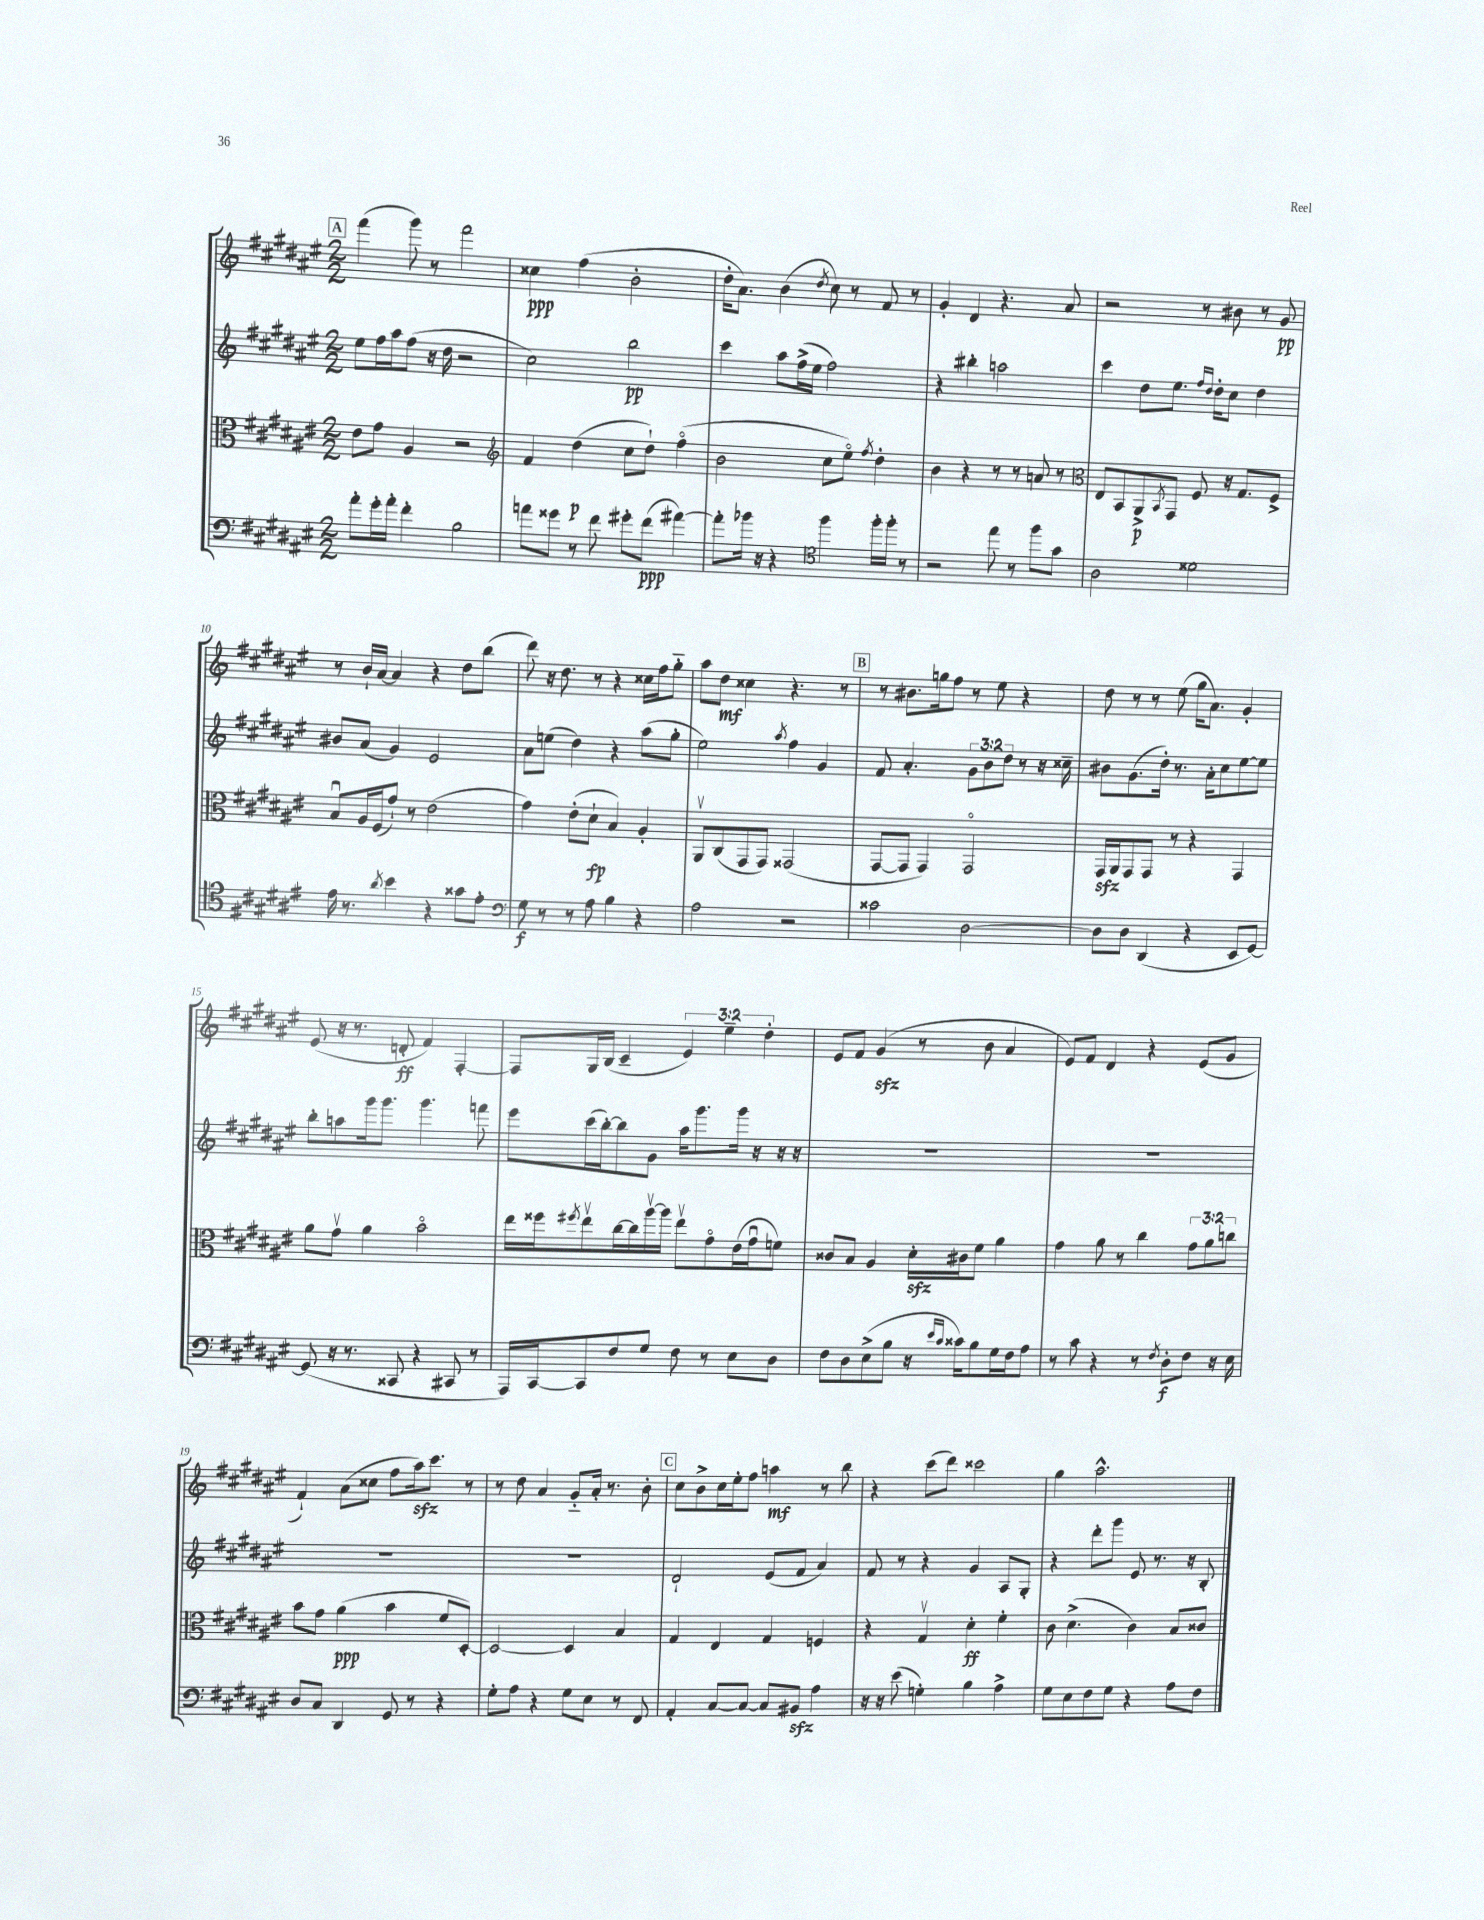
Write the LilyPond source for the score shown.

<<
\new StaffGroup <<
\new Staff = "s0" {
    \clef treble \key fis \major \numericTimeSignature \time 2/2 \override Staff.TupletNumber.text = #tuplet-number::calc-fraction-text
    \mark \markup { \box "A" } fis'''4( gis'''8) r8 fis'''2 |
    cisis''4\ppp fis''4( b'2-. |
    dis''16-. ais'8.) b'4( \acciaccatura { dis''8 } cis''8) r8 fis'8 r8 |
    gis'4-. dis'4 r4. ais'8 |
    r2 r8 bis'8 r8 gis'8\pp |
    r8 b'16-! ais'16~ ais'4 r4 dis''8 b''8( |
    dis'''8) r16 dis''8. r8 r4 cisis''16 fis''16 gis''8-_ |
    ais''8 dis''8\mf cisis''4 r4. r8 |
    \mark \markup { \box "B" } r8 bis'8. g''16 fis''8 r8 eis''8 r4 |
    dis''8 r8 r8 eis''8( gis''16 ais'8.) gis'4-. |
    eis'8( r16 r8. d'8-.\ff fis'4) fis4~-. |
    fis8 gis16 b16( cis'4-- \tuplet 3/2 { eis'4) eis''4-- dis''4-. } |
    eis'8 fis'8 gis'4\sfz( r8 b'8 ais'4 |
    eis'8) fis'8 dis'4 r4 eis'8( gis'8 |
    fis'4-!) ais'8( cisis''8 fis''8 ais''16\sfz) cis'''8. r8 |
    r8 dis''8 ais'4 gis'8-_ ais'16-. r8. b'8-. |
    \mark \markup { \box "C" } cis''8 b'8-> cis''16 eis''16-. fis''8 a''4\mf r8 b''8 |
    r4 cis'''8( dis'''8) cisis'''2 |
    gis''4 ais''2.-^ \bar "|." |
}
\new Staff = "s1" {
    \clef treble \key fis \major \numericTimeSignature \time 2/2 \override Staff.TupletNumber.text = #tuplet-number::calc-fraction-text
    \mark \markup { \box "A" } eis''8 fis''16 ais''16 fis''8( r16 dis''16 r2 |
    cis''2) b''2\pp |
    cis'''4 ais''8 fis''16->( eis''16 fis''2) |
    r4 bis''4-. a''2 |
    cis'''4 dis''8 eis''8. \grace { fis''16 dis''16 } dis''16-. cis''8 dis''4 |
    bis'8 ais'8( gis'4) eis'2 |
    ais'8 e''8( dis''4) r4 ais''8( gis''8-. |
    eis''2) \acciaccatura { ais''8 } fis''4 gis'4 |
    \mark \markup { \box "B" } fis'8 ais'4.-. \tuplet 3/2 { gis'8 b'8 dis''8 } r8 r16 cisis''16-- |
    bis'8 gis'8.( dis''16-.) r8. ais'16-. cis''8 eis''8~ eis''8 |
    b''8-. a''8 gis'''16 gis'''8. gis'''4. f'''8 |
    eis'''8 cis'''16( b''16~-.) b''8 gis'8 ais''16 gis'''8. gis'''16 r16 r16 r16 |
    R1 |
    R1 |
    R1 |
    R1 |
    \mark \markup { \box "C" } dis'2-! eis'8( fis'8 ais'4) |
    fis'8 r8 r4 gis'4 ais8 gis8-. |
    r4 dis'''8-. gis'''8 eis'8 r8. r16 b8-. \bar "|." |
}
\new Staff = "s2" {
    \clef alto \key fis \major \numericTimeSignature \time 2/2 \override Staff.TupletNumber.text = #tuplet-number::calc-fraction-text
    \mark \markup { \box "A" } eis'8 gis'8 ais4 r2 |
    \clef treble fis'4 dis''4\p( cis''8 dis''8-!) fis''4\flageolet( |
    b'2 cis''8 eis''8\flageolet) \acciaccatura { fis''8 } dis''4-. |
    b'4 r4 r8 r8 a'8 r8 |
    \clef alto eis8 b,8 ais,8->\p \acciaccatura { b,8 } gis,8 fis8 r16 gis8. fis8-> |
    b8\downbow ais16 fis16( gis'8-!) r8 eis'2( |
    gis'4) eis'8-.( dis'8-!\fp b4) ais4-. |
    ais,8\upbow cis8( gis,8 gis,8) gisis,2( |
    \mark \markup { \box "B" } gis,8~ gis,8 gis,4) gis,2\flageolet |
    gis,16\sfz ais,16 gis,8 gis,8 r8 r4 gis,4 |
    ais'8 gis'8\upbow ais'4 b'2\flageolet |
    eis''16 fisis''16 \acciaccatura { fis''8 } eis''8\upbow cis''16~ cis''16 ais''16~\upbow ais''16 eis''8\upbow gis'8\flageolet eis'16( gis'16\downbow f'8) |
    cisis'8 b8 ais4 dis'16-.\sfz cis'16 fis'8 ais'4 |
    gis'4 ais'8 r8 cis''4 \tuplet 3/2 { gis'8 ais'8 c''8 } |
    b'8 gis'8 ais'4\ppp( b'4 fis'8 dis8~-.) |
    dis2~ dis4 b4 |
    \mark \markup { \box "C" } gis4 eis4 gis4 f4 |
    r4 gis4\upbow dis'4-.\ff fis'4-. |
    cis'8 dis'4.->( cis'4) b8 cisis'8 \bar "|." |
}
\new Staff = "s3" {
    \clef bass \key fis \major \numericTimeSignature \time 2/2
    \mark \markup { \box "A" } ais'8-. gis'16-. ais'16-. fis'4-. b2 |
    a'8 gisis'8 r8 fis'8 gis'8-. fis'8\ppp( ais'4~) |
    ais'8-. bes'16 r16 r4 \clef tenor fis''4 fis''16-. fis''16-. r8 |
    r2 eis''8 r8 fis''8 gis'8 |
    ais2 disis'2 |
    eis'16 r8. \acciaccatura { ais'8 } b'4 r4 gisis'8 eis'8-. |
    \clef bass gis8\f r8 r8 ais8 b4 r4 |
    ais2 r2 |
    \mark \markup { \box "B" } cisis'2 dis2~ |
    dis8 dis8 dis,4( r4 eis,8 gis,8~) |
    gis,8( r16 r8. cisis,8 r4 cis,8 r8 |
    ais,,16) cis,16~ cis,8 fis8 gis8 fis8 r8 eis8 dis8 |
    fis8 dis8 eis8->( b8 r16 \grace { eis'16 cis'16 } cisis'16) b8 gis16 fis16 ais8 |
    r8 cis'8 r4 r8 \acciaccatura { fis8 } dis8-.\f fis8 r16 eis16 |
    dis8 cis8 dis,4 gis,8 r8 r4 |
    gis8-. ais8 r4 gis8 eis8 r8 fis,8 |
    \mark \markup { \box "C" } ais,4-. cis8~ cis8~ cis8 bis,8\sfz ais4 |
    r16 r16 eis'8( g4-.) b4 ais4-> |
    gis8 eis8 fis8 gis8 r4 ais8 fis8 \bar "|." |
}
>>
>>
\layout { \context { \Score currentBarNumber = #5 } }
